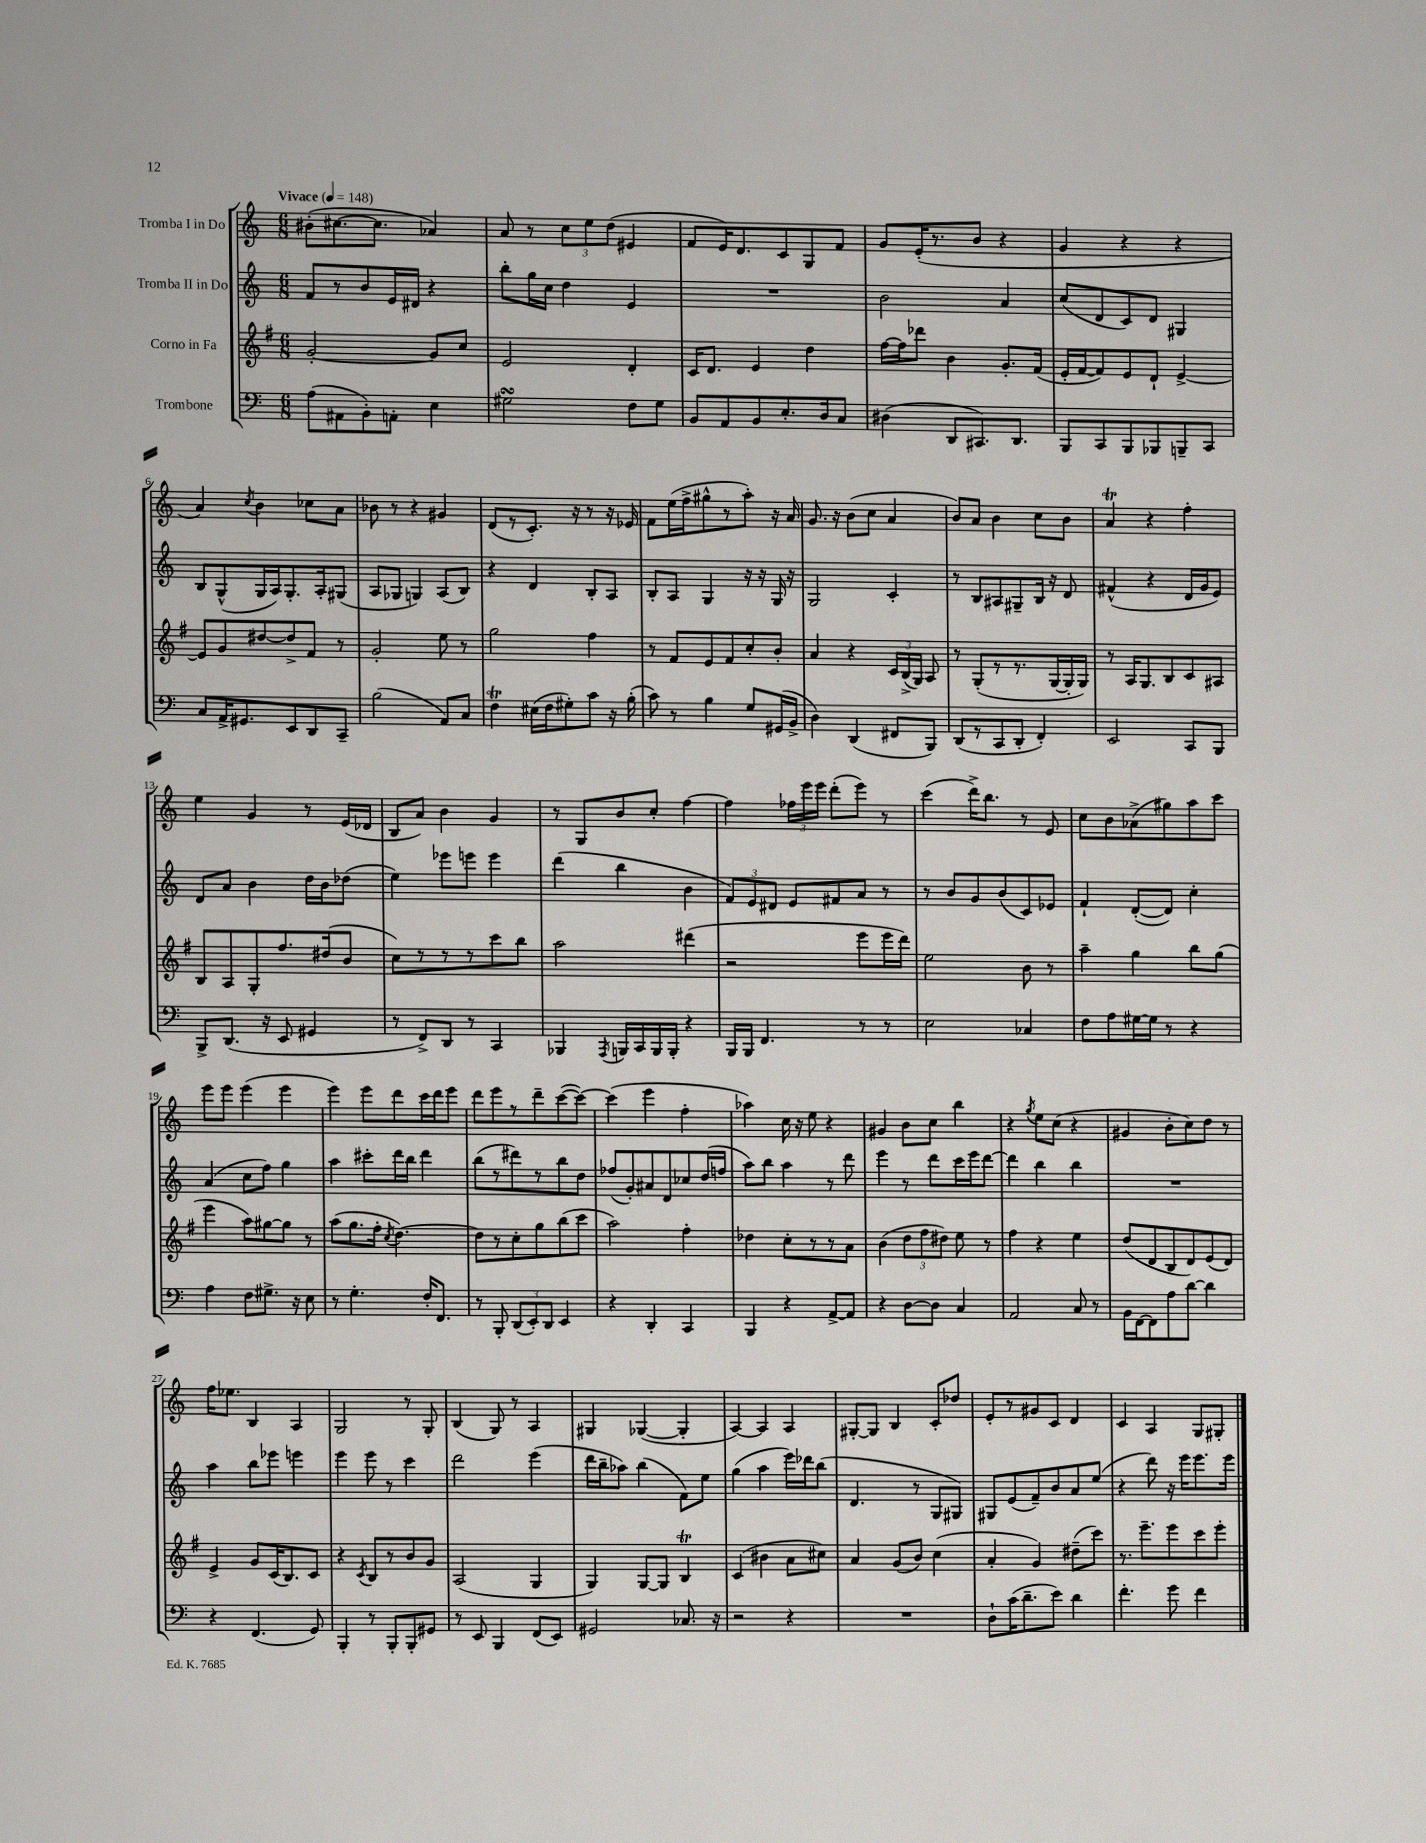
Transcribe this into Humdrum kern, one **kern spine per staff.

**kern	**kern	**kern	**kern
*staff4	*staff3	*staff2	*staff1
*clefF4	*clefG2	*clefG2	*clefG2
*k[]	*k[f#]	*k[]	*k[]
*M6/8	*M6/8	*M6/8	*M6/8
*MM148	*MM148	*MM148	*MM148
(8A\L	[2g'/	8f/L	(8b#'\L
8AA#\	.	8r	[8.cc#\
8BB'\)	.	8b/	.
.	.	.	8.cc#\]J
8AA'\J	.	16e/L	.
.	.	16d#/JJ	.
4E\	8g/]L	4r	4a-/)
.	8cc/J	.	.
=	=	=	=
2G#\	2e/	8bb'\L	8a/
.	.	16gg\L	8r
.	.	16cc\JJ	.
.	.	4dd\	12cc\L
.	.	.	12ee\
.	.	.	(12dd\J
8F\L	4d'/	4e/	4e#/
8G#\J	.	.	.
=	=	=	=
8BB/L	16c/LK	2.r	8f/L
.	8.d/J	.	.
8AA/	.	.	16e/K)
.	.	.	8.d/
8BB/	4e/	.	.
8.E'/	.	.	8c/
.	4dd\	.	8G/
16D/k	.	.	.
8C/J	.	.	8f/J
=	=	=	=
(4D#\	[16ff#\LL	2b\	8g/L
.	16ff#\]J	.	.
.	8ddd-\J	.	(16e'/K
.	.	.	8.r
8DD/L	4b\	.	.
8.CC#/)	.	.	8b/J
.	8.g'/L	4a/	4r
8.DD/J	.	.	.
.	(16f#/Jk	.	.
=	=	=	=
8BBB/L	16e'/LL	(8cc/L	4g/
.	[16f#/J	.	.
8CC/	8f#/])	8d/	.
8BBB/	8e/	8c/)	4r
8BBB-/	8d`/J	8d/J	.
8BBB~/	[4e^/	4G#/	4r
8CC/J	.	.	.
=	=	=	=
8C/L	8e/]L	8B/L	4a/)
16AA^/K	8g/	(8G^^/	.
8.GG#/	.	.	.
.	.	.	8qcc/
.	[8dd#/	16G/L	4b\
.	.	16A/J)	.
8EE/	8dd#^/]	8.G'/	.
8DD/	8f#/J	.	8cc-\L
.	.	16A'/k	.
8CC~/J	8r	(8G#/J	8a\J
=	=	=	=
(2B\	2g'/	8A/L	8b-\
.	.	8G-/J	8r
.	.	4G/)	4r
8AA/L)	8ee\	(8A/L	4g#/
8C/J	8r	8B/J)	.
=	=	=	=
4F\	2gg\	4r	(8d/L
.	.	.	8r
(16E#\LL	.	4d/	8.c'/J)
16F\J	.	.	.
8G#'\)	.	.	.
.	.	.	16r
8c\J	4ff#\	8B'/L	8r
16r	.	8A/J	16r
(16B'\	.	.	16e-/
=	=	=	=
8c\)	8r	8B'/L	8f\L
8r	8f#/L	8A/J	(16ee\L
.	.	.	16ff^\J
4B\	8e/	4G/	8gg#^^\
.	8f#/	.	8r
8G/L	8cc'/	16r	8aa'\J)
.	.	16r	.
(16GG#/L	8b'/J	16G/	16r
16BB^/JJ	.	16r	16a/
=	=	=	=
4D\)	4a/	2G/	8.g/
.	.	.	16r
(4DD/	4r	.	(8b\L
.	.	.	8cc\J
8FF#/L	24c/LL	4c'/	4a/
.	(24B^/	.	.
.	24G/JJ)	.	.
8BBB/J)	8A/	.	.
=	=	=	=
(8DD/L	8r	8r	8b/L)
8r	(8G'/L	8B/L	8a/J
8CC/	8r	8A#/	4b\
8DD'/J	8.r	8G#~/	.
4FF'/)	.	16B/Jk	8cc\L
.	[16G/L	16r	.
.	16G'/]	8d/	8b\J
.	16G/JJ)	.	.
=	=	=	=
2EE/	8r	(4f#^^/	4a/
.	16A/LK	.	.
.	8.G/	.	.
.	.	4r	4r
.	8B/	.	.
8CC/L	8c/	16d/LL	4ff'\
.	.	16g/J	.
8BBB/J	8A#/J	8e/J)	.
=	=	=	=
8BBB^/L	8B/L	8d/L	4ee\
(8.DD/J	8A/	8a/J	.
.	8G'/	4b\	4g/
16r	.	.	.
8EE/	8.ff#/	.	.
4GG#/	.	16dd\LL	8r
.	(16dd#/k	16b\J	.
.	8b/J	(8dd-\J	(16e/LL
.	.	.	16d-/JJ
=	=	=	=
8r	8cc\L)	4ee\)	8B/L
8FF^/L)	8r	.	8a/J)
8DD/J	8r	8eee-\L	4b\
8r	8r	8eee\J	.
4CC/	8ccc\	4eee\	4g/
.	8bb\J	.	.
=	=	=	=
4BBB-/	2aa\	(4ddd\	8r
.	.	.	8G/L
8qAAA/	.	.	.
16BBB/LL	.	4bb\	8b/
16CC/	.	.	.
16BBB/	.	.	8cc'/J
16BBB'/JJ	.	.	.
4r	(4ddd#\	4b\	[4ff\
=	=	=	=
16BBB/LL	2r	12f/L)	4ff\]
16BBB/JJ	.	.	.
.	.	12e/	.
4.FF/	.	.	.
.	.	12d#/J	.
.	.	8e/L	24ff-\LL
.	.	.	24eee\
.	.	.	24eee\JJ
.	.	8f#/	(8ddd'\L
8r	8eee\L	8a/J	8eee\J)
8r	16eee\L	8r	8r
.	16ddd\JJ)	.	.
=	=	=	=
2E\	2ee\	8r	(4ccc\
.	.	8b/L	.
.	.	8g/	16ddd^\LK)
.	.	.	8.bb\J
.	.	(8b/	.
4C-/	8b\	8c/)	8r
.	8r	8e-/J	8e/
=	=	=	=
8F\L	4aa~\	4f`/	8cc\L
8A\	.	.	8b\
[16G#\L	4gg\	([8d'/L	(8a-^\
16G#\]JJ	.	.	.
8r	.	8d/]J)	8gg#\)
4r	8bb\L	4cc'\	8aa\
.	(8gg\J	.	8ccc\J
=	=	=	=
4A\	4eee\	(4a/	8eee\L
.	.	.	8eee\J
8F\L	8aa\L)	8cc\L	(4eee\
8.G#^\J	[8gg#\	8ff\J)	.
.	8gg#\]J	4gg\	4eee\
16r	.	.	.
8E\	8r	.	.
=	=	=	=
8r	(8aa\L	4aa\	4eee\)
4.G'\	8.gg\	.	.
.	.	8ccc#'\L	8eee\L
.	16ff#'\Jk	.	.
.	8qcc/	.	.
.	[4.dd\)	16ddd\L	8ddd\
.	.	16bb\JJ	.
16F'/LK	.	4ddd\	16ccc\L
8.FF/J	.	.	16ddd\J
.	.	.	8eee\J
=	=	=	=
8r	8dd\]L	(8bb\L	8ddd\L
8BBB'/	8r	8r	8eee\
(12DD/L	8cc'\	8ddd#\)	8r
12EE'/)	.	.	.
.	8gg\	8r	8ddd~\
12DD/J	.	.	.
4EE/	(8bb\	8bb\	([8ccc\
.	8ccc\J	8dd\J	8ccc\_J)
=	=	=	=
4r	2aa\)	(8ff-/L	(4ccc\]
.	.	8g'/)	.
4DD'/	.	8a#/	4eee\
.	.	8d/	.
4CC/	4ff#'\	8cc-/	4ff'\
.	.	(16dd/L	.
.	.	16ff/JJ	.
=	=	=	=
4BBB/	4dd-\	8aa\L)	4aa-\)
.	.	8bb\J	.
4r	8cc'\L	4aa\	16cc\
.	.	.	16r
.	8r	.	8ee\
[8AA^/L	8r	8r	4r
8AA/]J	8a\J	8ddd\	.
=	=	=	=
4r	(4b\	4eee\	4g#/
[8D\L	12dd\L	8r	8b\L
.	12ff#\	.	.
8D\]J	.	8ddd\L	8cc\J
.	12dd#\J)	.	.
4C/	8ee\	16ccc\L	4bb\
.	.	16eee\J	.
.	8r	[8ddd\J	.
=	=	=	=
2AA/	4ff#\	4ddd\]	4r
.	.	.	8qgg/
.	4r	4bb\	8ee\L
.	.	.	(8cc\J
8C/	4ee\	4bb\	4r
8r	.	.	.
=	=	=	=
16BB\LL	(8dd/L	2.r	4g#/
[16FF\J	.	.	.
8FF\]	8d/	.	.
8A\	8B/	.	8b'\L
[8d\J	8d/)	.	8cc\)
4d\]	(8e/	.	8dd\J
.	8d/J)	.	8r
=	=	=	=
4r	4e^/	4aa\	16ff\LK
.	.	.	8.ee-\J
(4.FF/	8g/L	8bb\L	4B/
.	(16c/K	8eee-\J	.
.	8.B/)	.	.
.	.	4eee\	4A/
8GG/)	8c/J	.	.
=	=	=	=
4BBB'/	4r	4eee\	2G/
.	8qc/	.	.
8r	8B/L	8eee\	.
8BBB'/L	8r	8r	.
8BBB'/	8b/	4ccc\	8r
8GG#/J	8g/J	.	8G'/
=	=	=	=
8r	(2A/	2ddd\	(4B/
8EE/	.	.	.
4BBB/	.	.	8G/)
.	.	.	8r
(8FF/L	4G/	(4eee\	4A/
8EE/J)	.	.	.
=	=	=	=
2GG#/	4G/)	16ddd\LL	4G#/
.	.	16bb~\J	.
.	.	8aa-\J)	.
.	[8G/L	(4bb\	([4G-/
.	8G/]J	.	.
8.C-/	4B/	8f\L)	4G-'/]
.	.	8ee\J	.
16r	.	.	.
=	=	=	=
2r	(4c/	(4gg\	[4A/)
.	4b#\	4aa\	4A/]
4r	8a\L	16eee\LL)	4A/
.	.	16ddd-\J	.
.	8cc#\J)	(8bb\J	.
=	=	=	=
2.r	4a/	4.d/	[8G#'/L
.	.	.	8G#/]J
.	(8g/L	.	4B/
.	8b/J)	8r	.
.	(4cc\	8G/L	8c'/L
.	.	8G#/J)	8dd-/J
=	=	=	=
8D`\L	4a'/	8G#/L	8e'/L
(16c\K	.	(8e/	8r
8.d~\	.	.	.
.	4g/)	8f~/)	8g#/
8e\J)	.	8b/	8c/J
4d\	(8dd#~\L	8a/	4d/
.	8ccc\J)	(8ee/J	.
=	=	=	=
4.f'\	8.r	4r	4c/
.	8.eee~\L	.	.
.	.	8ddd\)	4A/
8g\	8eee\	16r	.
.	.	16eee\LK	.
4f\	8ccc\	8.eee\	8G/L
.	8eee'\J	.	8G#'/J
.	.	16eee\Jk	.
==	==	==	==
*-	*-	*-	*-
